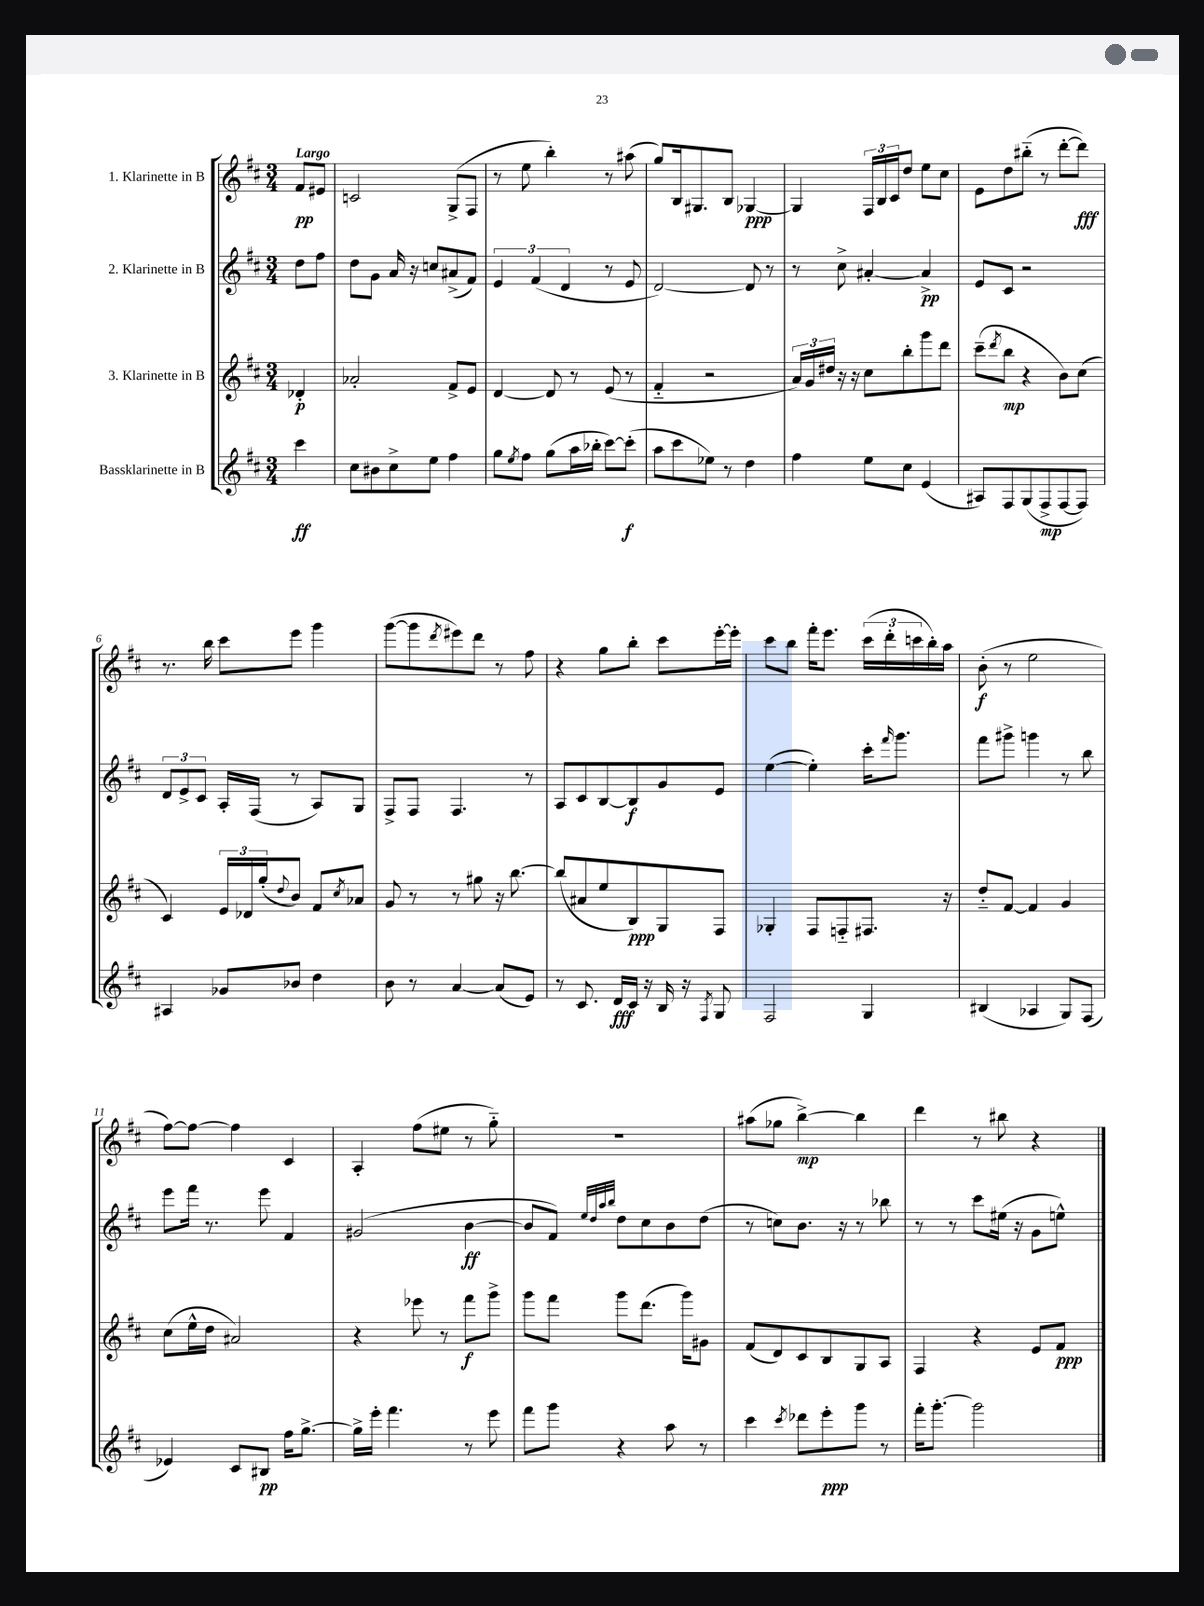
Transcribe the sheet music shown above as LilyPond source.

<<
\new StaffGroup <<
\new Staff = "s0" \with { instrumentName = "1. Klarinette in B" } {
    \clef treble \key d \major \numericTimeSignature \time 3/4 \partial 4 \tempo "Largo"
    fis'8\pp eis'8 |
    c'2 g8->( fis8 |
    r8 e''8 b''4-.) r8 ais''8( |
    g''8) b16 gis8. b8 ges4~\ppp |
    ges4 \tuplet 3/2 { fis16 b16 cis'16 } d''8 e''8 cis''8 |
    e'8 d''8 bis''8-_( r8 d'''8~-. d'''8\fff) |
    r8. b''16 cis'''8 e'''8 g'''4 |
    g'''8~( g'''8 \acciaccatura { d'''8 } eis'''8) d'''8 r8 fis''8 |
    r4 g''8 b''8-. cis'''8 e'''16~-. e'''16-. |
    cis'''8 b''8 fis'''16-. e'''8. \tuplet 3/2 { cis'''16( d'''16-. c'''16 } b''16-.) a''16 |
    b'8-.\f( r8 e''2 |
    fis''8~) fis''8~ fis''4 cis'4 |
    a4-. fis''8( eis''8 r8 g''8-_) |
    R2. |
    ais''8( ges''8 b''4~->\mp) b''4 |
    d'''4 r8 bis''8 r4 \bar "|." |
}
\new Staff = "s1" \with { instrumentName = "2. Klarinette in B" } {
    \clef treble \key d \major \numericTimeSignature \time 3/4 \partial 4
    d''8 fis''8 |
    d''8 g'8 a'16 r16 c''8 ais'8->( fis'8) |
    \tuplet 3/2 { e'4 fis'4( d'4 } r8 e'8 |
    d'2~) d'8 r8 |
    r8 cis''8-> ais'4~-. ais'4->\pp |
    e'8 cis'8 r2 |
    \tuplet 3/2 { d'8 e'8-> cis'8 } a16-. fis16( r8 a8) g8 |
    fis8-> fis8 fis4. r8 |
    a8 cis'8 b8~ b8\f g'8 e'8 |
    e''4~( e''4-.) cis'''16-. \grace { fis'''16 } g'''8. |
    fis'''8 gis'''8-> g'''4 r8 b''8 |
    e'''8 fis'''16 r8. e'''8 fis'4 |
    gis'2( b'4~\ff |
    b'8 fis'8) \grace { e''32 d''32 a''32 b''32 } d''8 cis''8 b'8 d''8( |
    r8 c''8) b'8. r16 r8 bes''8 |
    r8 r8 cis'''8 eis''16( r16 g'8 e''8-^) \bar "|." |
}
\new Staff = "s2" \with { instrumentName = "3. Klarinette in B" } {
    \clef treble \key d \major \numericTimeSignature \time 3/4 \partial 4
    des'4-.\p |
    aes'2-. fis'8-> e'8 |
    d'4~ d'8 r8 e'8( r8 |
    fis'4-_ r2 |
    \tuplet 3/2 { a'16) g'16 dis''16 } r16 r16 cis''8 b''8-. g'''8 d'''8 |
    cis'''8--( \acciaccatura { d'''8 } b''8\mp r4 b'8) cis''8( |
    cis'4) \tuplet 3/2 { e'16 des'16 g''16-.( } \appoggiatura { d''8 } b'8) fis'8 \acciaccatura { cis''8 } aes'8 |
    g'8 r8 r8 gis''8 r16 b''8.~ |
    b''8( ais'8 e''8 b8\ppp) g8 fis8 |
    ges4-. fis8 f8-_ fis8. r16 |
    d''8-_ fis'8~ fis'4 g'4 |
    cis''8( e''16-^ d''16 ais'2) |
    r4 ees'''8 r8 fis'''8\f g'''8-> |
    g'''8 fis'''8 g'''8 d'''8.( g'''16) gis'8 |
    fis'8( d'8) cis'8 b8 g8 a8 |
    fis4 r4 e'8 fis'8\ppp \bar "|." |
}
\new Staff = "s3" \with { instrumentName = "Bassklarinette in B" } {
    \clef treble \key d \major \numericTimeSignature \time 3/4 \partial 4
    cis'''4\ff |
    cis''8 bis'8 cis''8-> e''8 fis''4 |
    g''8 \acciaccatura { e''8 } fis''8 g''8( a''16 bes''16-. cis'''8~) cis'''8-.\f( |
    a''8 cis'''8 ees''8) r8 d''4 |
    fis''4 e''8 cis''8 e'4( |
    ais8) fis8 g8( fis8->\mp fis8~ fis8) |
    ais4 ges'8 bes'8 d''4 |
    b'8 r8 a'4~ a'8( e'8) |
    r8 cis'8. d'16\fff cis'16 r16 b16 r16 \acciaccatura { fis8 } g8 |
    fis2 g4 |
    bis4( aes4 g8) fis8( |
    ees'4) cis'8 bis8\pp fis''16 g''8.~-> |
    g''16-> e'''16-. fis'''4. r8 e'''8 |
    fis'''8 g'''8 r4 a''8 r8 |
    cis'''4 \acciaccatura { cis'''8 } des'''8 e'''8-.\ppp g'''8 r8 |
    fis'''16-. g'''8.~-. g'''2 \bar "|." |
}
>>
>>
